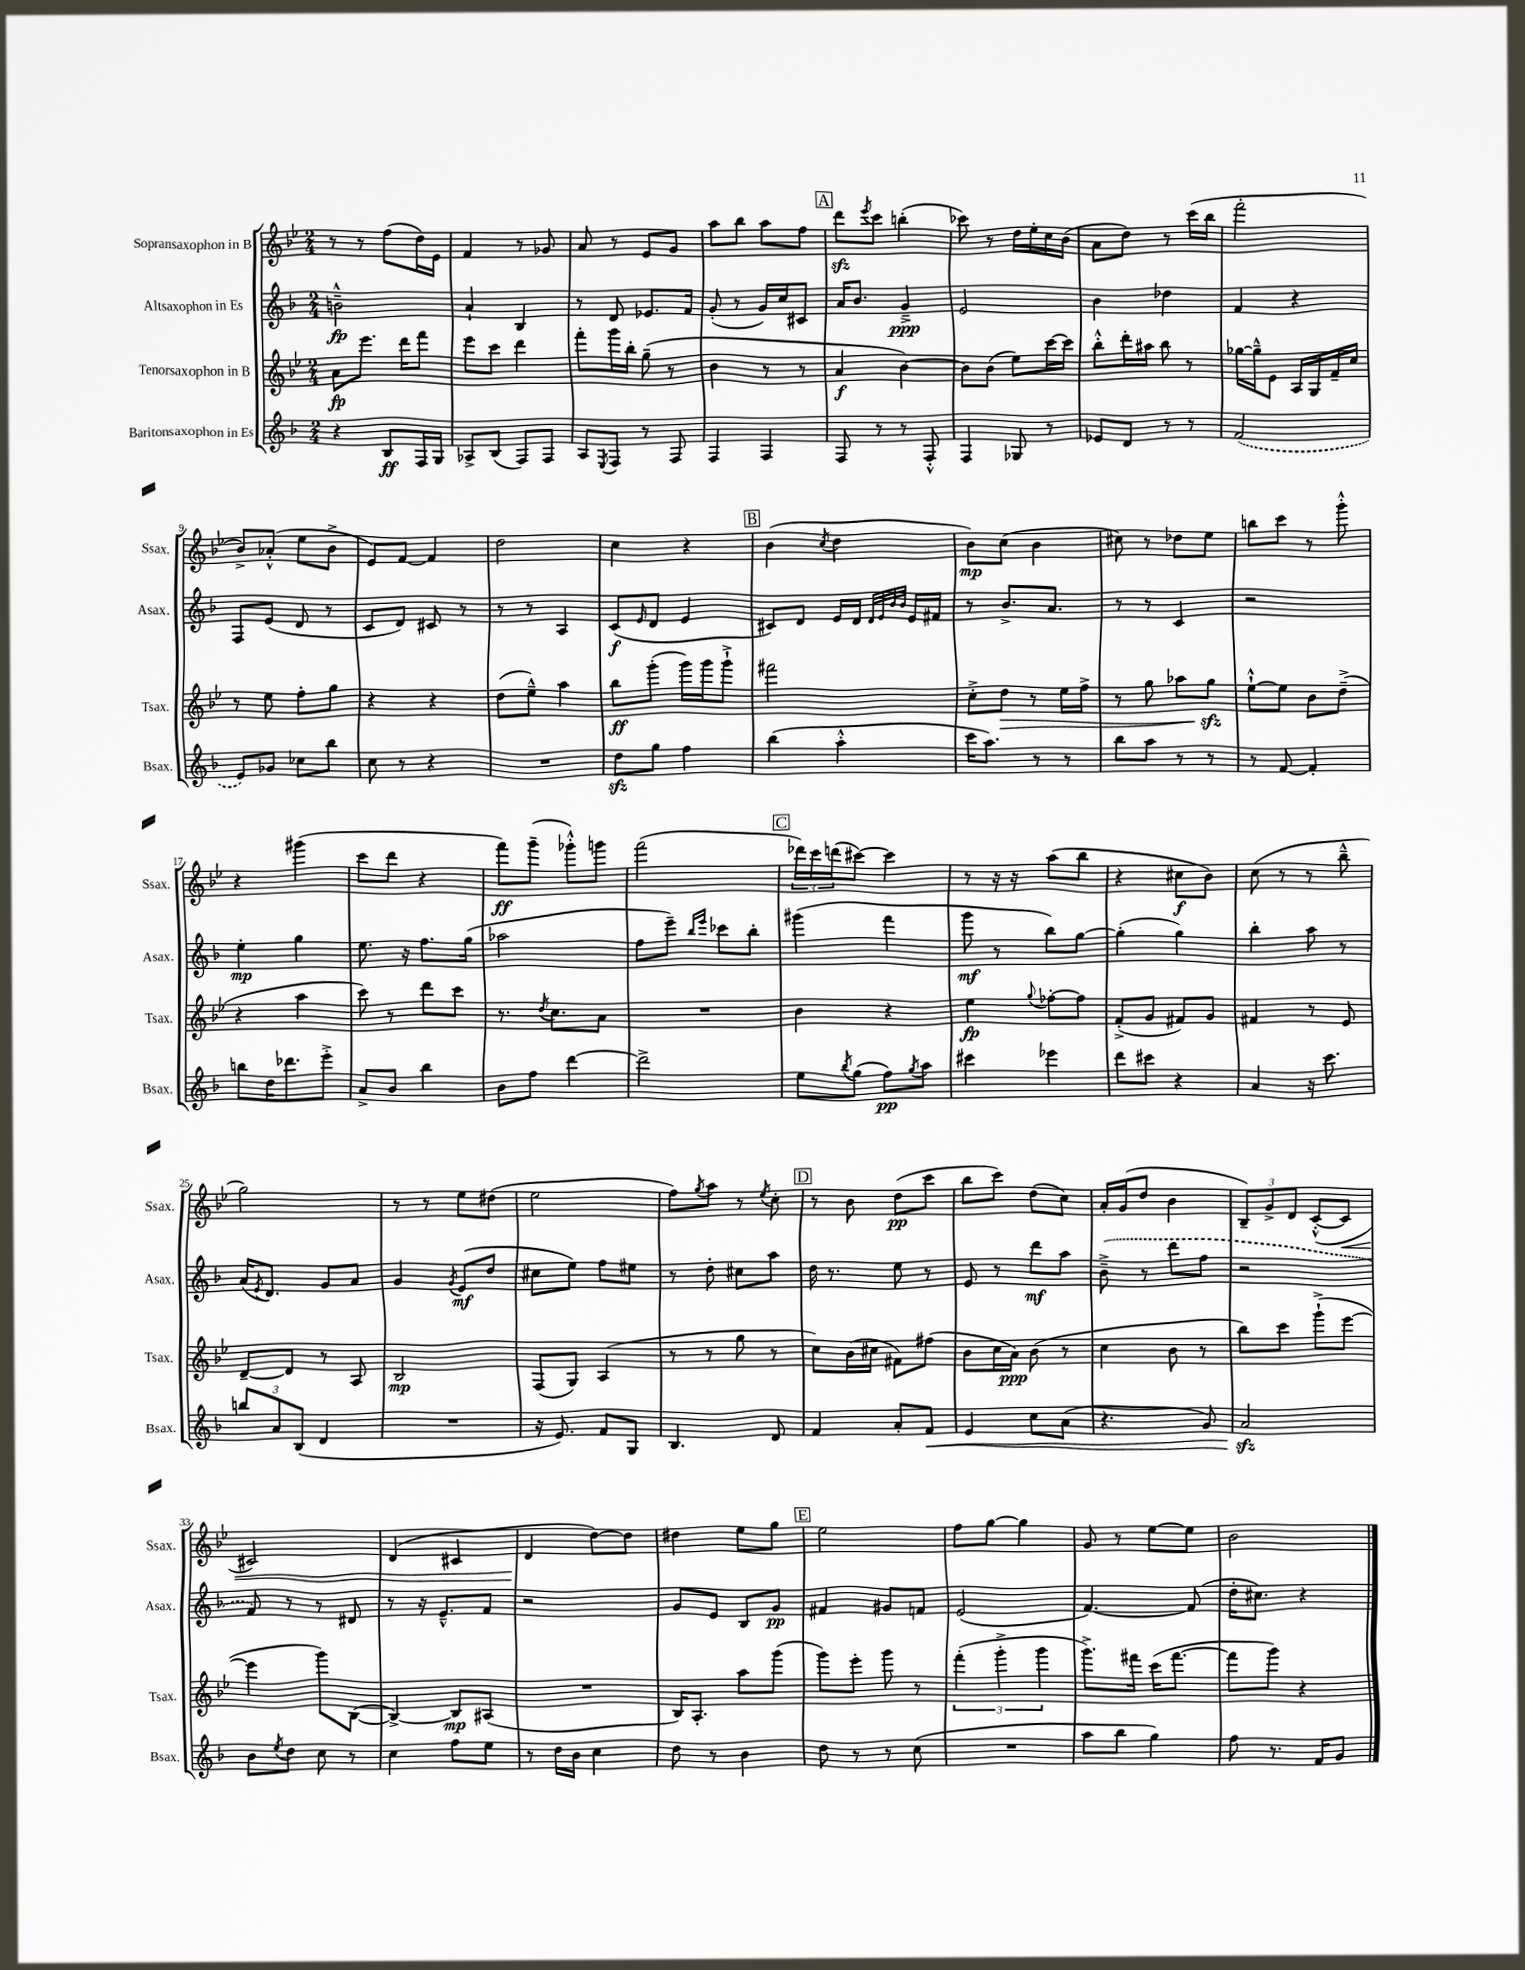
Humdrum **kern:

**kern	**kern	**kern	**kern
*staff4	*staff3	*staff2	*staff1
*clefG2	*clefG2	*clefG2	*clefG2
*k[b-]	*k[b-e-]	*k[b-]	*k[b-e-]
*M2/4	*M2/4	*M2/4	*M2/4
4r	8a	2b~^^	8r
.	8.eee-	.	8r
8B-	.	.	(8ff
.	16ddd	.	.
16F	8fff	.	16dd)
16G	.	.	16e-
=	=	=	=
8A-^	8eee-	4a`	4f
(8B-	8ccc	.	.
8F)	4ddd	4B-	8r
8F	.	.	8g-
=	=	=	=
8A	8fff'	8r	8a
8qE	.	.	.
8F	16ggg	8d	8r
.	16bb-'	.	.
8r	(8gg~	8.e-	8e-
8F	8r	.	8g
.	.	16f	.
=	=	=	=
4F	4b-	(8g'	8aa
.	.	8r	8bb-
4F	8r	16g)	8aa
.	.	16cc	.
.	8r	8c#	8ff
=	=	=	=
8F	4a	16a	8ddd
.	.	8.b-	.
.	.	.	8qeee-
8r	.	.	8ccc
8r	[4b-)	4g~^	(4bb'
8F'^^	.	.	.
=	=	=	=
4F	8b-]	2e	8ccc-)
.	(8b-	.	8r
8G-	8ee-)	.	16dd
.	.	.	16ee-'
8r	[16ccc	.	16cc
.	16ccc]	.	(16b-
=	=	=	=
8e-	8bb-'^^	4b-	8a
8d	16ddd'	.	8dd)
.	16aa#	.	.
8r	8bb-	4dd-	8r
8r	8r	.	(16ccc
.	.	.	16bb-
=	=	=	=
(2f	[16gg-	4f	2fff'
.	16gg-~^^]	.	.
.	8e-	.	.
.	16A	4r	.
.	16G	.	.
.	16f~	.	.
.	16cc	.	.
=	=	=	=
8e)	8r	8F	8b-^)
8g-	8ee-	(8e	(8a-'^^
8cc-	8ff'	8d	8ee-
8bb-	8gg	8r	8b-^
=	=	=	=
8cc	4r	8c	8e-)
8r	.	8d)	[8f
4r	4r	8c#	4f]
.	.	8r	.
=	=	=	=
2r	(8dd	8r	2dd
.	8ee-~^^)	8r	.
.	4aa	4A	.
=	=	=	=
8dd	8bb-	(8c	4cc
.	.	16qqe	.
8gg	(8ggg'	8d	.
4ff	16ggg)	4e	4r
.	16ggg	.	.
.	8ggg`^	.	.
=	=	=	=
(4bb-	2fff#	8c#)	(4b-
.	.	8d	.
.	.	.	8qcc
4aa'^^	.	16e	4dd
.	.	16d	.
.	.	32qqd	.
.	.	32qqe	.
.	.	32qqb-	.
.	.	32qqb-	.
.	.	16e	.
.	.	16f#	.
=	=	=	=
16ccc	8cc'^	8r	8b-)
8.aa)	.	.	.
.	8dd	8.b-^	(8cc
8r	8r	.	4b-
.	.	8.a	.
8r	16ee-	.	.
.	16ff^	.	.
=	=	=	=
8bb-	8r	8r	8cc#)
8aa	8gg	8r	8r
8r	8aa-	4c	8dd-
8r	8gg	.	8ee-
=	=	=	=
8r	[8ee-`^^	2r	8bb
[8f	8ee-]	.	8ccc
4f']	8b-	.	8r
.	(8dd~^	.	8ggg'^^
=	=	=	=
8bb	4r	4ee'	4r
16dd	.	.	.
8.ddd-	.	.	.
.	4aa	4gg	(4ggg#
8eee'^	.	.	.
=	=	=	=
8a^	8ccc)	8.ee	8ccc
8b-	8r	.	8ddd
.	.	16r	.
4bb-	8ddd	8.ff	4r
.	8ccc	.	.
.	.	(16gg	.
=	=	=	=
8b-	8.r	2aa-	8fff)
8ff	.	.	(8ggg~
.	8qdd	.	.
.	8.cc	.	.
[4ddd	.	.	8ggg-'^^)
.	8a	.	8ggg
=	=	=	=
2ddd^]	2r	8ff	(2fff
.	.	8eee~)	.
.	.	16qqbb-	.
.	.	16qqeee	.
.	.	8ccc-	.
.	.	8bb-'	.
=	=	=	=
8ee	4b-	(4ggg#	24ddd-)
.	.	.	24ccc
.	.	.	(24ddd
8qbb-	.	.	.
(8gg	.	.	[8ccc#)
8ff)	4r	4fff	4ccc#]
8qgg	.	.	.
8aa	.	.	.
=	=	=	=
4ccc#	4ee-	8ggg	8r
.	.	8r	16r
.	.	.	16r
.	8qqgg	.	.
4eee-	[8ff-'	8bb-)	(8aa
.	8ff-]	[8gg	8bb-
=	=	=	=
8ddd	(8f'^	(4gg']	4r
8ccc#	8g	.	.
4r	8f#)	4gg)	8cc#
.	8g	.	8b-)
=	=	=	=
4a	4f#	4bb-'	(8cc
.	.	.	8r
16r	8r	8aa	8r
8.ccc	.	.	.
.	8e-	8r	8bb-~^^
=	=	=	=
12bb	[8d~	(16a	2gg)
.	.	8qe	.
.	.	8.d)	.
12a	.	.	.
.	8d]	.	.
(12B-	.	.	.
4d	8r	8g	.
.	8A	8a	.
=	=	=	=
2r	2B-	4g	8r
.	.	.	8r
.	.	8qg	.
.	.	(8e	8ee-
.	.	8dd	(8dd#
=	=	=	=
16r	(8F	8cc#	2ee-
8.e)	.	.	.
.	8G)	8ee)	.
8f	(4A	8ff	.
8G	.	8ee#	.
=	=	=	=
4.B-	8r	8r	8ff)
.	.	.	8qgg
.	8r	8dd'	8aa
.	8gg	8cc#	8r
.	.	.	8qee-
8d	8r	8aa	8cc'
=	=	=	=
4f	8cc)	16dd	8r
.	.	8.r	.
.	(16b-	.	8b-
.	16cc#	.	.
8a'	8f#)	8ee	(8dd
8f	(8ff#	8r	8ccc
=	=	=	=
4e	8b-	8e	8bb-
.	16cc	8r	8ccc)
.	16a)	.	.
8cc	(8b-	8ddd	(8dd
(8a	8r	8aa	8cc)
=	=	=	=
4.r	4cc	(8b-~^	16a'
.	.	.	(16g
.	.	8r	8dd
.	8b-	8ddd	4b-
8g)	8r	8ff	.
=	=	=	=
2a	8bb-)	2r	12B-~)
.	.	.	12g^
.	8ccc	.	.
.	.	.	12d
.	(8ggg`^	.	([8c'^^
.	[8eee-	.	8c]
=	=	=	=
8b-	4eee-]	8f)	2c#)
8qee	.	.	.
8dd	.	8r	.
8cc	8ggg)	8r	.
8r	([8B-	8d#	.
=	=	=	=
4cc	4B-^_)	8r	(4d
.	.	16r	.
.	.	8.e~^^	.
8ff	8B-]	.	4c#
8ee	(8A#	8f	.
=	=	=	=
8r	2r	2r	4d
16dd	.	.	.
16b-	.	.	.
4cc	.	.	[8dd)
.	.	.	8dd]
=	=	=	=
8dd	16B-)	8g	4dd#
.	8.A'	.	.
8r	.	8e	.
4b-	8aa	8B-	8ee-
.	(8ggg	8g	8gg
=	=	=	=
8dd	8ggg)	4f#	2ee-
8r	8eee-'	.	.
8r	8ggg	8g#	.
(8cc	8r	8f	.
=	=	=	=
2r	(6fff'	(2e	8ff
.	.	.	[8gg
.	6ggg'^	.	.
.	.	.	4gg]
.	6ggg	.	.
=	=	=	=
8aa	8.ggg^)	[4.f)	8g
8bb-	.	.	8r
.	16fff#	.	.
4gg)	(16ccc	.	[8ee-
.	[8.fff#	.	.
.	.	(8f]	8ee-]
=	=	=	=
8ff	8fff#]	16dd'	2b-
.	.	8.cc#)	.
8.r	8ggg)	.	.
.	4r	4r	.
16f	.	.	.
8g	.	.	.
==	==	==	==
*-	*-	*-	*-
